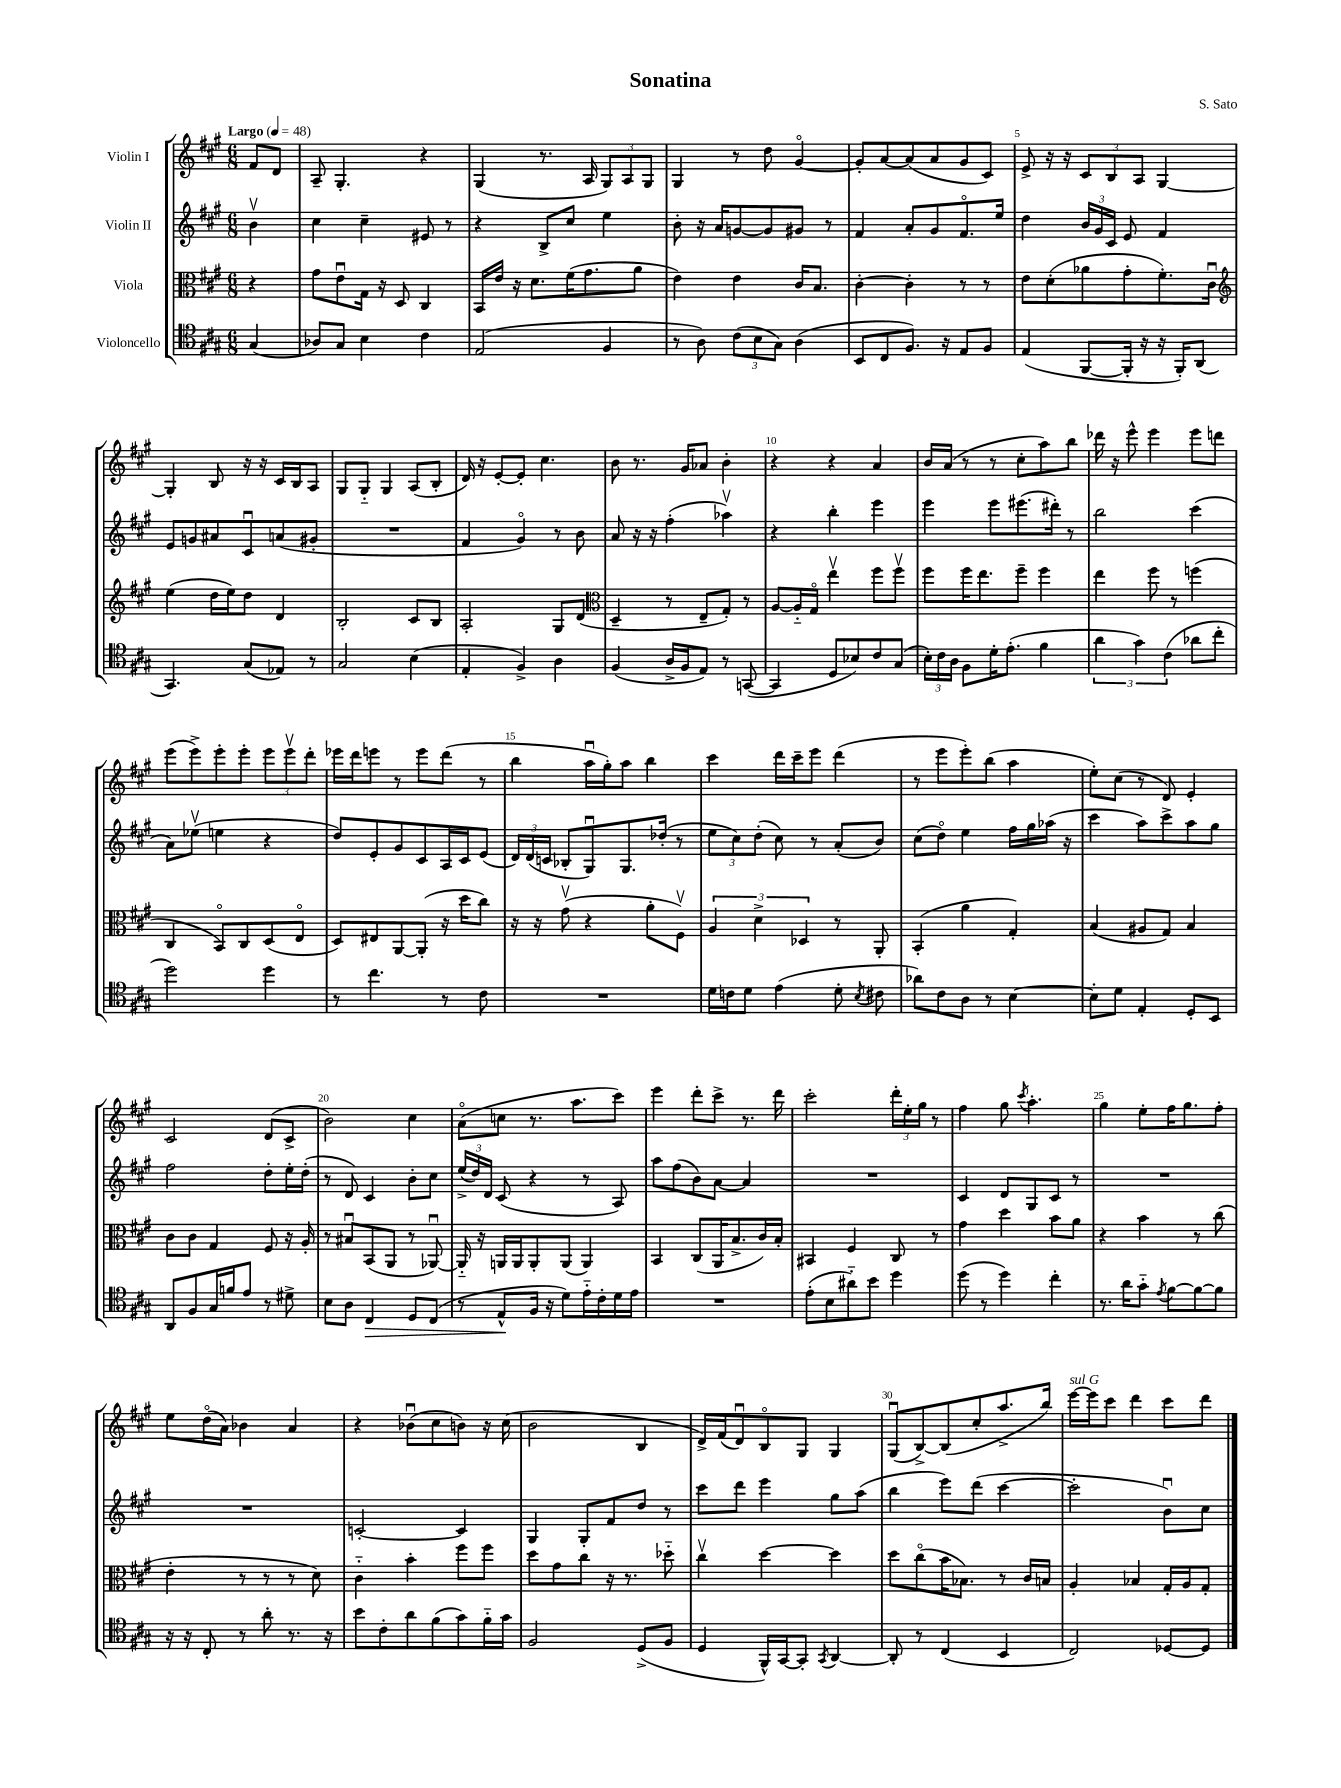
\header { title = "Sonatina" composer = "S. Sato" }
<<
\new StaffGroup <<
\new Staff = "s0" \with { instrumentName = "Violin I" } {
    \clef treble \key a \major \numericTimeSignature \time 6/8 \partial 4 \tempo "Largo" 4 = 48
    \autoBeamOff fis'8[ d'8] |
    a8-- gis4.-. r4 |
    gis4( r8. a16 \tuplet 3/2 { gis8[) a8 gis8] } |
    gis4 r8 d''8 gis'4~\flageolet |
    gis'8[-. a'8~ a'8( a'8 gis'8 cis'8]) |
    e'8-> r16 r16 \tuplet 3/2 { cis'8[ b8 a8] } gis4~ |
    gis4-. b8 r16 r16 cis'16[ b16 a8] |
    gis8[ gis8]-_ gis4 a8[( b8]-. |
    d'16) r16 e'8[~-. e'8]-. cis''4. |
    b'8 r8. gis'16[ aes'8] b'4-. |
    r4 r4 a'4 |
    b'16[ a'16]( r8 r8 cis''8[-. a''8) b''8] |
    des'''16 r16 e'''8-^ e'''4 e'''8[ d'''8] |
    e'''8[( e'''8->) e'''8-. e'''8]-. \tuplet 3/2 { e'''8[ e'''8\upbow d'''8]-. } |
    ees'''16[ d'''16 e'''8] r8 e'''8[ d'''8]( r8 |
    b''4 a''16[\downbow gis''16-.) a''8] b''4 |
    cis'''4 d'''16[ cis'''16-- e'''8] d'''4( |
    r8 e'''8[ e'''8-.) b''8]( a''4 |
    e''8[-.) cis''8]( r8 d'8) e'4-. |
    cis'2 d'8[( cis'8]-> |
    b'2) cis''4 |
    a'8[\flageolet( c''8] r8. a''8.[ cis'''8]) |
    e'''4 d'''8[-. cis'''8]-> r8. d'''16 |
    cis'''2-. \tuplet 3/2 { d'''16[-. e''16-. gis''16] } r8 |
    fis''4 gis''8 \acciaccatura { cis'''8 } a''4.-. |
    gis''4 e''8[-. fis''16 gis''8. fis''8]-. |
    e''8[ d''16\flageolet( a'16]) bes'4 a'4 |
    r4 bes'8[\downbow( cis''8 b'8]) r16 cis''16( |
    b'2 b4 |
    d'16[->) fis'16( d'8\downbow) b8\flageolet gis8] gis4 |
    gis8[\downbow( b8~->) b8( cis''8-. a''8.-> b''16]) |
    e'''16[~^\markup { \italic "sul G" } e'''16 cis'''8] d'''4 cis'''8[ d'''8] \bar "|." |
}
\new Staff = "s1" \with { instrumentName = "Violin II" } {
    \clef treble \key a \major \numericTimeSignature \time 6/8 \partial 4
    \autoBeamOff b'4\upbow |
    cis''4 cis''4-- eis'8 r8 |
    r4 b8[-> cis''8] e''4 |
    b'8-. r16 a'16[ g'8~ g'8 gis'8] r8 |
    fis'4 a'8[-. gis'8 fis'8.\flageolet e''16] |
    d''4 \tuplet 3/2 { b'16[ gis'16 cis'16] } e'8 fis'4 |
    e'8[ g'8 ais'8 cis'8\downbow a'8( gis'8]-. |
    R2. |
    fis'4 gis'4\flageolet) r8 b'8 |
    a'8 r16 r16 fis''4-.( aes''4\upbow) |
    r4 b''4-. e'''4 |
    e'''4 e'''8[ eis'''8.( dis'''16]-.) r8 |
    b''2 cis'''4( |
    a'8[) ees''8]\upbow( e''4 r4 |
    d''8[) e'8-. gis'8 cis'8 a16 cis'16 e'8]( |
    \tuplet 3/2 { d'16[) d'16( c'16] } bes8[-. gis8\downbow) gis8. des''16]-.( r8 |
    \tuplet 3/2 { e''8[ cis''8) d''8]-.( } cis''8) r8 a'8[-.( b'8]) |
    cis''8[( d''8]\flageolet) e''4 fis''16[ gis''16 aes''16]( r16 |
    cis'''4 a''8[) cis'''8-> a''8 gis''8] |
    fis''2 d''8[-. e''16-. d''16]-.( |
    r8 d'8) cis'4 b'8[-. cis''8] |
    \tuplet 3/2 { e''16[->( d''16) d'16] } cis'8( r4 r8 a8) |
    a''8[ fis''8( b'8) a'8]~ a'4 |
    R2. |
    cis'4 d'8[ gis8 cis'8] r8 |
    R2. |
    R2. |
    c'2~-. c'4 |
    gis4 gis8[-. fis'8 d''8] r8 |
    cis'''8[ d'''8] e'''4 gis''8[ a''8]( |
    b''4 e'''8[) d'''8]( cis'''4~ |
    cis'''2-. b'8[\downbow) cis''8] \bar "|." |
}
\new Staff = "s2" \with { instrumentName = "Viola" } {
    \clef alto \key a \major \numericTimeSignature \time 6/8 \partial 4
    \autoBeamOff r4 |
    gis'8[ e'8\downbow gis16] r16 d8 cis4 |
    b,16[ e'16] r16 d'8.[ fis'16( gis'8. a'8] |
    e'4) e'4 cis'16[ b8.] |
    cis'4~-. cis'4-. r8 r8 |
    e'8[ d'8-.( aes'8 gis'8-. fis'8.-.) cis'16]\downbow |
    \clef treble e''4( d''16[ e''16) d''8] d'4 |
    b2-. cis'8[ b8] |
    a2-. gis8[ d'8]( |
    \clef alto d4-- r8 e8[-- gis8]-.) r8 |
    a8[~ a16-_ gis16]\flageolet e''4\upbow fis''8[ fis''8]\upbow |
    fis''8[ fis''16 e''8. fis''8]-- fis''4 |
    e''4 fis''8 r8 f''4( |
    cis4 b,8[\flageolet) cis8 d8( e8]\flageolet |
    d8[) eis8 a,8~ a,8]-.( r16 d''16[ cis''8]) |
    r16 r16 gis'8\upbow( r4 a'8[-. fis8]\upbow) |
    \tuplet 3/2 { a4 d'4-> des4 } r8 a,8-. |
    b,4-.( a'4 gis4-.) |
    b4( ais8[ gis8]) b4 |
    cis'8[ cis'8] gis4 fis8 r16 a16-. |
    r8 bis8[\downbow b,8( a,8] r8 aes,8~\downbow) |
    aes,16-_ r16 a,16[ a,16 a,8-. a,8]( a,4) |
    b,4 cis8[( a,16 b8.-> cis'16) b16]-. |
    bis,4 fis4 cis8 r8 |
    gis'4 d''4 b'8[ a'8] |
    r4 b'4 r8 cis''8( |
    e'4-. r8 r8 r8 d'8) |
    cis'4-_ b'4-. fis''8[ fis''8] |
    d''8[ gis'8 cis''8] r16 r8. des''8-_ |
    cis''4\upbow d''4~ d''4 |
    d''8[ cis''8\flageolet( b'16 bes8.]) r8 cis'16[ b16] |
    a4-. bes4 gis16[-. a16 gis8]-. \bar "|." |
}
\new Staff = "s3" \with { instrumentName = "Violoncello" } {
    \clef tenor \key a \major \numericTimeSignature \time 6/8 \partial 4
    \autoBeamOff gis4( |
    aes8[) gis8] b4 cis'4 |
    e2( fis4 |
    r8 a8) \tuplet 3/2 { cis'8[( b8 gis8]) } a4( |
    b,8[ cis8 fis8.]) r16 e8[ fis8] |
    e4( fis,8[~ fis,16]-. r16 r16 fis,16[-.) a,8]( |
    gis,4.) gis8[( ees8]) r8 |
    gis2 b4( |
    e4-. fis4->) a4 |
    fis4( a16[-> fis16 e8]) r8 g,8~( |
    g,4 d8[ bes8) cis'8 gis8]( |
    \tuplet 3/2 { b16[-.) cis'16 a16] } fis8[ d'16-. e'8.]-.( fis'4 |
    \tuplet 3/2 { a'4 gis'4) cis'4( } aes'8[ cis''8]-. |
    d''2) d''4 |
    r8 cis''4. r8 cis'8 |
    R2. |
    d'16[ c'16 d'8] e'4( d'8-. \acciaccatura { b8 } cis'8 |
    aes'8[) cis'8 a8] r8 b4~ |
    b8[-. d'8] e4-. d8[-. b,8] |
    a,8[ fis8 gis16 f'16 e'8] r8 dis'8-> |
    b8[ a8] cis4\> d8[ cis8]( |
    r8 e8[-^\! fis16] r16 d'8[) e'16-_ cis'16-. d'16 e'16] |
    R2. |
    e'8[-.( b8 ais'8-_) b'8] d''4 |
    d''8( r8 d''4) cis''4-. |
    r8. a'16[ gis'8]-_ \acciaccatura { e'8 } fis'8[~ fis'8~ fis'8] |
    r16 r16 cis8-. r8 a'8-. r8. r16 |
    b'8[ cis'8-. a'8 fis'8( gis'8) fis'16-_ gis'16] |
    fis2 d8[->( fis8] |
    d4 fis,16[-^) gis,16~ gis,8]-. \acciaccatura { gis,8 } a,4~ |
    a,8-. r8 cis4( b,4 |
    cis2) des8[~ des8] \bar "|." |
}
>>
>>
\layout { \context { \Score \override BarNumber.break-visibility = ##(#f #t #t) barNumberVisibility = #(every-nth-bar-number-visible 5) } }
